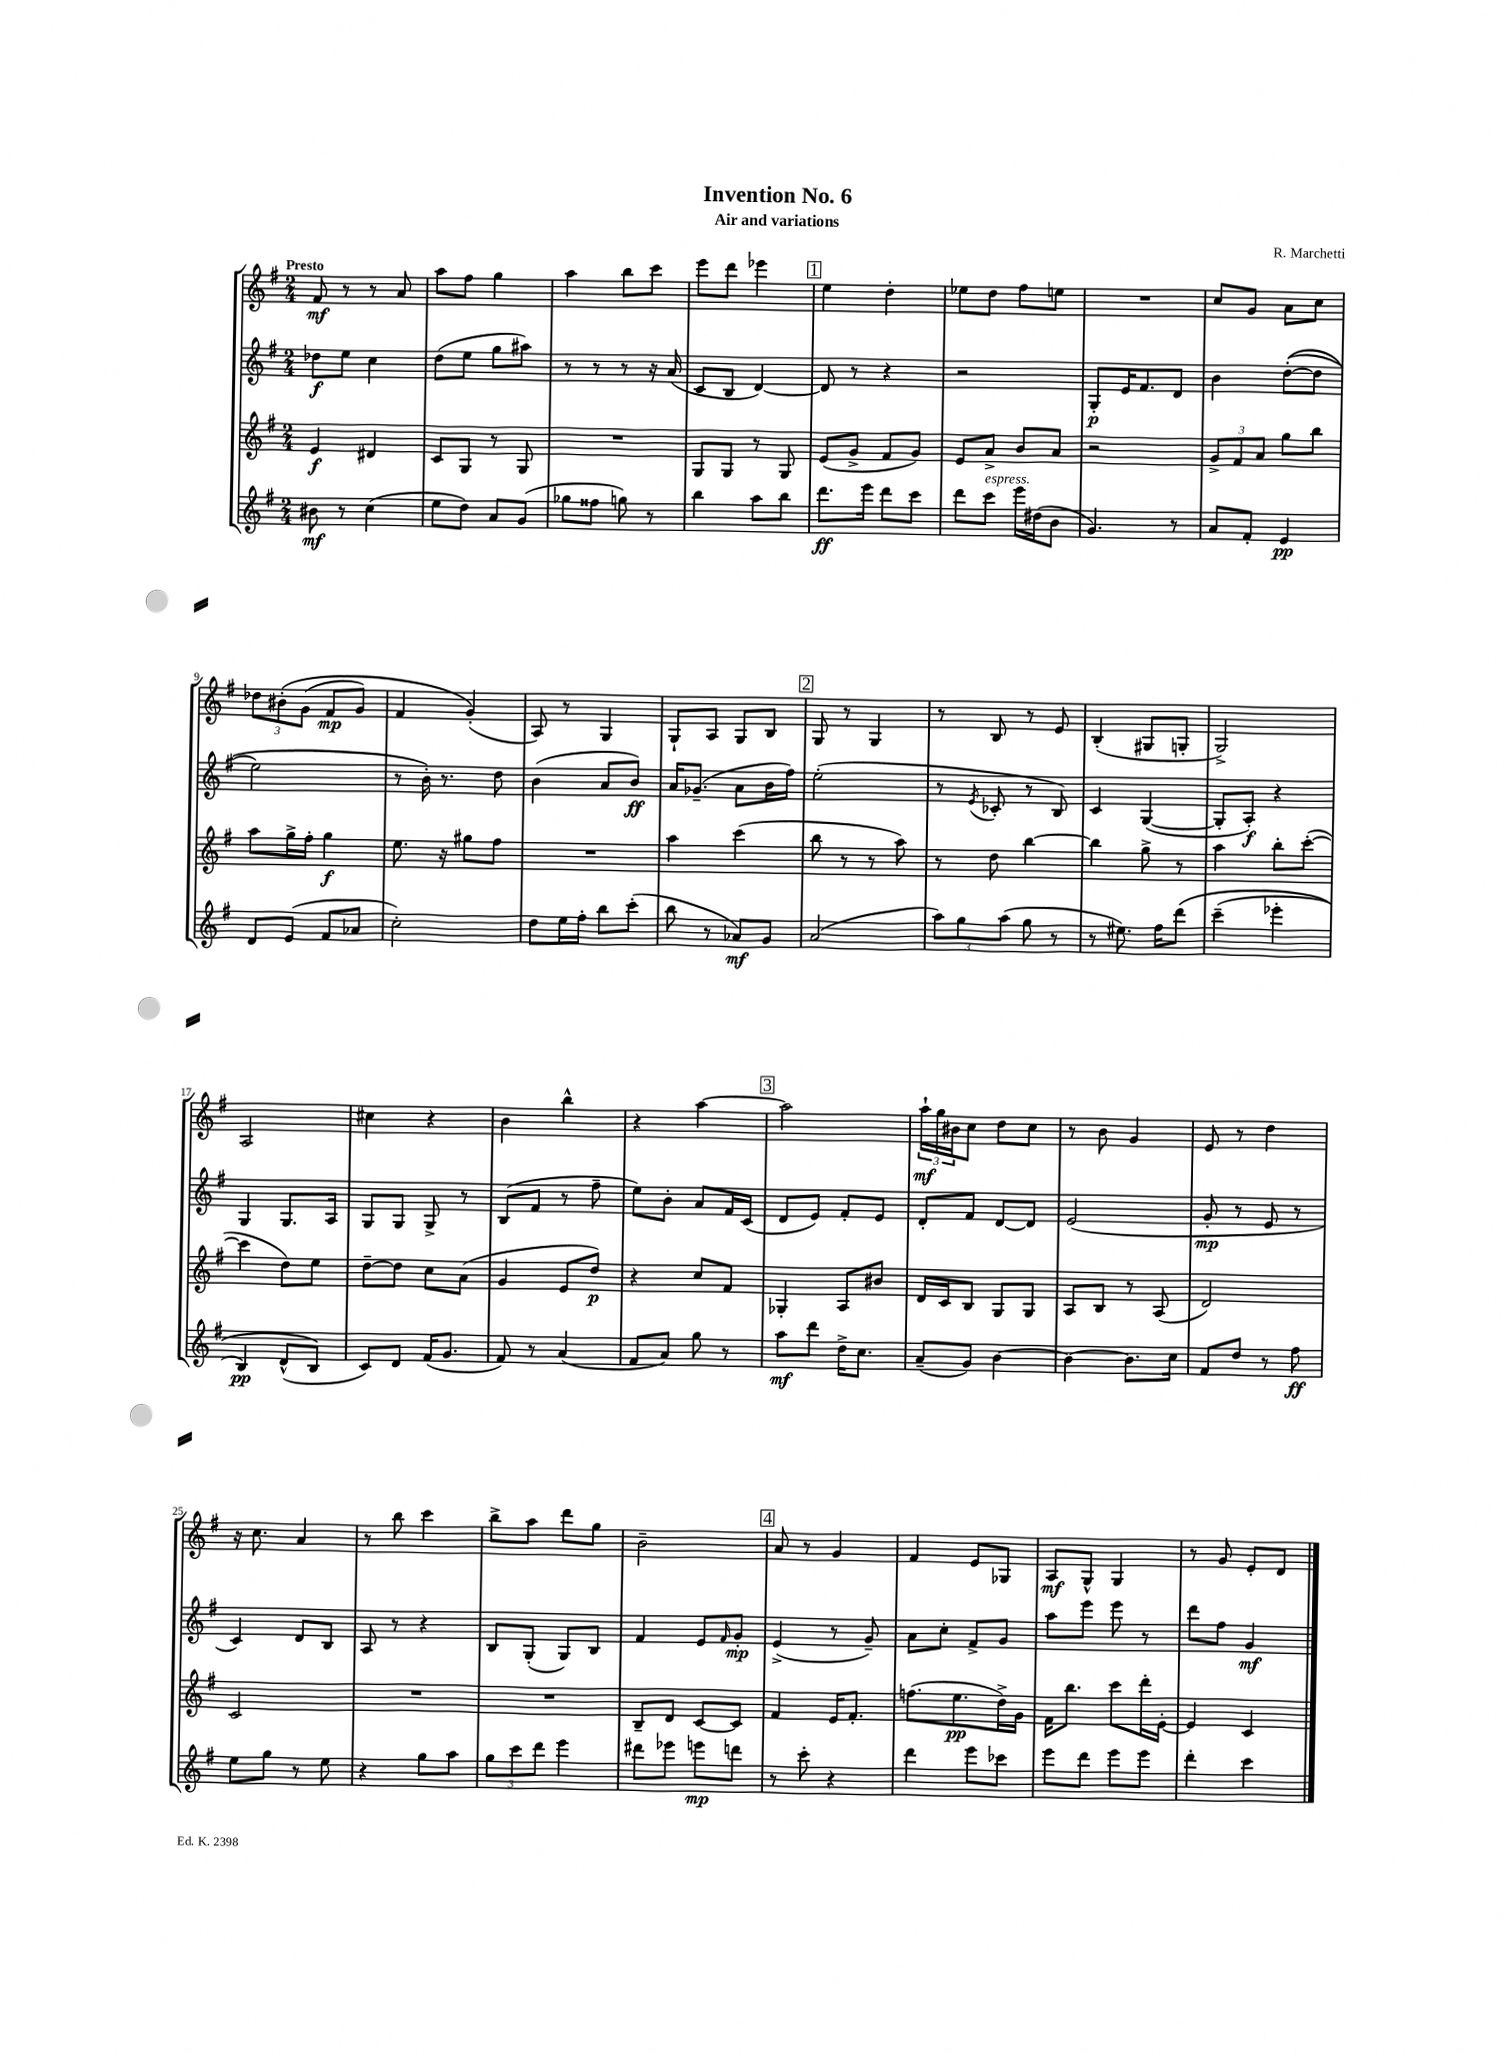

**kern	**dynam	**kern	**dynam	**kern	**dynam	**kern	**dynam
*part4	*part4	*part3	*part3	*part2	*part2	*part1	*part1
*staff4	*staff4	*staff3	*staff3	*staff2	*staff2	*staff1	*staff1
*clefG2	*	*clefG2	*	*clefG2	*	*clefG2	*
*k[f#]	*	*k[f#]	*	*k[f#]	*	*k[f#]	*
*M2/4	*	*M2/4	*	*M2/4	*	*M2/4	*
=1	=1	=1	=1	=1	=1	=1	=1
!	!	!	!	!	!	!LO:TX:a:B:t=Presto	!
8b#X\	mf	4e/	f	8dd-X\L	f	8f#/	mf
8r	.	.	.	8ee\J	.	8r	.
(4cc\	.	4d#X/	.	4cc\	.	8r	.
.	.	.	.	.	.	8a/	.
=2	=2	=2	=2	=2	=2	=2	=2
8ee\L	.	8c/L	.	(8dd\L	.	8aa\L	.
8dd\J)	.	8G/J	.	8ee\J	.	8ff#\J	.
8a/L	.	8r	.	8gg\L	.	4gg\	.
(8g/J	.	8G/	.	8aa#X\J)	.	.	.
=3	=3	=3	=3	=3	=3	=3	=3
8gg-X\L	.	2r	.	8r	.	4aa\	.
8ff##X\J	.	.	.	8r	.	.	.
8ggn\)	.	.	.	8r	.	8bb\L	.
8r	.	.	.	16r	.	8ccc\J	.
.	.	.	.	(16a/	.	.	.
=4	=4	=4	=4	=4	=4	=4	=4
4bb\	.	8G/L	.	8c/L	.	8eee\L	.
.	.	8G/J	.	8B/J	.	8ddd\J	.
8aa\L	.	8r	.	[4d/)	.	4eee-X\	.
8bb\J	.	8G/	.	.	.	.	.
!!LO:REH:place=s1:t=1
=5	=5	=5	=5	=5	=5	=5	=5
8.ddd\L	ff	(8e/L	.	8d/]	.	4ee\	.
.	.	8g^/J	.	8r	.	.	.
16eee\Jk	.	.	.	.	.	.	.
8ddd\L	.	8f#/L	.	4r	.	4dd'\	.
8ccc\J	.	8g/J)	.	.	.	.	.
=6	=6	=6	=6	=6	=6	=6	=6
8ddd\L	.	8e/L	.	2r	.	8ee-X\L	.
!LO:TX:a:i:t=espress.	!	!	!	!	!	!	!
8ccc\J	.	8a^/J	.	.	.	8dd\J	.
16eee\LL	.	8b/L	.	.	.	8ff#\L	.
(16dd#X\J	.	.	.	.	.	.	.
8b\J	.	8a/J	.	.	.	8een\J	.
=7	=7	=7	=7	=7	=7	=7	=7
4.g/)	.	2r	.	8G'/L	p	2r	.
.	.	.	.	16e/K	.	.	.
.	.	.	.	8.f#/	.	.	.
8r	.	.	.	8d/J	.	.	.
=8	=8	=8	=8	=8	=8	=8	=8
8a/L	.	12g^/L	.	4b\	.	8cc/L	.
.	.	12f#/	.	.	.	.	.
8f#'/J	.	.	.	.	.	8g/J	.
.	.	12a/J	.	.	.	.	.
4e/	pp	8gg\L	.	(([8dd'\L	.	8a\L	.
.	.	8bb\J	.	8dd\J]	.	8cc\J	.
!!LO:LB:g=z
=9	=9	=9	=9	=9	=9	=9	=9
8d/L	.	8aa\L	.	2ee\)	.	12dd-X\L	.
.	.	.	.	.	.	(12b#X'\	.
(8e/J	.	16gg^\L	.	.	.	.	.
.	.	.	.	.	.	(12g\J	.
.	.	16ff#'\JJ	.	.	.	.	.
8f#/L	.	4gg\	f	.	.	8f#/L	mp
8a-X/J	.	.	.	.	.	8g/J)	.
=10	=10	=10	=10	=10	=10	=10	=10
2cc'\)	.	8.ee\	.	8r	.	4f#/	.
.	.	.	.	16b'\)	.	.	.
.	.	16r	.	8.r	.	.	.
.	.	8gg#X\L	.	.	.	(4g'/)	.
.	.	8ff#\J	.	8dd\	.	.	.
=11	=11	=11	=11	=11	=11	=11	=11
8dd\L	.	2r	.	(4b\	.	8A/)	.
16ee\L	.	.	.	.	.	8r	.
16ff#'\JJ	.	.	.	.	.	.	.
8bb\L	.	.	.	8a/L	.	4G/	.
(8ccc'\J	.	.	.	8b/J)	ff	.	.
=12	=12	=12	=12	=12	=12	=12	=12
8bb\	.	4aa\	.	16a/KL	.	8G`/L	.
.	.	.	.	(8.g-X~/J	.	.	.
8r	.	.	.	.	.	8A/J	.
8a-X/L)	mf	(4ccc\	.	8a\L	.	8G/L	.
8g/J	.	.	.	16b\L	.	8B/J	.
.	.	.	.	16ff#\JJ)	.	.	.
!!LO:REH:place=s1:t=2
=13	=13	=13	=13	=13	=13	=13	=13
(2a/	.	8bb\	.	(2ee'\	.	8G/	.
.	.	8r	.	.	.	8r	.
.	.	8r	.	.	.	4G/	.
.	.	8aa\)	.	.	.	.	.
=14	=14	=14	=14	=14	=14	=14	=14
12aa\L)	.	8r	.	8r	.	8r	.
12gg\	.	.	.	.	.	.	.
.	.	.	.	8qe/	.	.	.
.	.	8dd\	.	8c-X'/	.	8B/	.
(12aa\J	.	.	.	.	.	.	.
8gg\	.	[4bb\	.	8r	.	8r	.
8r	.	.	.	8B/)	.	8e/	.
=15	=15	=15	=15	=15	=15	=15	=15
8r	.	4bb\]	.	4c/	.	(4B'/	.
8.ee#X\)	.	.	.	.	.	.	.
.	.	8gg^\	.	([4G/	.	8G#X/L	.
16ff#\KL	.	.	.	.	.	.	.
(8ddd\J	.	8r	.	.	.	8Gn'/J	.
=16	=16	=16	=16	=16	=16	=16	=16
(4ccc~\	.	4aa\	.	8G'/L]	.	2G^/)	.
.	.	.	.	8A'/J)	f	.	.
4eee-X'\	.	8bb'\L	.	4r	.	.	.
.	.	([8ccc'\J	.	.	.	.	.
!!LO:LB:g=z
=17	=17	=17	=17	=17	=17	=17	=17
4B/)	pp	4ccc\]	.	4G/	.	2A/	.
(8d^^/L	.	8dd\L)	.	8.G/L	.	.	.
8B/J)	.	8ee\J	.	.	.	.	.
.	.	.	.	16A/Jk	.	.	.
=18	=18	=18	=18	=18	=18	=18	=18
8c/L)	.	[8dd~\L	.	8G/L	.	4cc#X\	.
8d/J	.	8dd\J]	.	8G/J	.	.	.
(16f#/KL	.	8cc\L	.	8G^/	.	4r	.
8.g/J	.	.	.	.	.	.	.
.	.	(8a\J	.	8r	.	.	.
=19	=19	=19	=19	=19	=19	=19	=19
8f#/)	.	4g/	.	(8B/L	.	4b\	.
8r	.	.	.	8f#/J	.	.	.
(4a/	.	8e/L	.	8r	.	4bb^^\	.
.	.	8dd/J)	p	8ff#~\	.	.	.
=20	=20	=20	=20	=20	=20	=20	=20
8f#/L	.	4r	.	8ee\L)	.	4r	.
8a/J)	.	.	.	8b'\J	.	.	.
8gg\	.	8cc/L	.	8a/L	.	[4aa\	.
8r	.	8f#/J	.	16f#/L	.	.	.
.	.	.	.	(16c/JJ	.	.	.
!!LO:REH:place=s1:t=3
=21	=21	=21	=21	=21	=21	=21	=21
8aa\L	mf	4G-X'/	.	8d/L	.	2aa\]	.
8ddd\J	.	.	.	8e/J)	.	.	.
16dd^\KL	.	8A/L	.	8f#'/L	.	.	.
8.cc\J	.	.	.	.	.	.	.
.	.	8b#X/J	.	8e/J	.	.	.
=22	=22	=22	=22	=22	=22	=22	=22
(8a~/L	.	16d/LL	.	8d'/L	.	24aa`\LL	mf
.	.	.	.	.	.	24gg\	.
.	.	16c/J	.	.	.	.	.
.	.	.	.	.	.	24b#X\J	.
8g/J)	.	8B/J	.	8f#/J	.	8cc\J	.
[4b\	.	8G/L	.	[8d/L	.	8dd\L	.
.	.	8G/J	.	8d/J]	.	8cc\J	.
=23	=23	=23	=23	=23	=23	=23	=23
4b\_	.	8A/L	.	(2e/	.	8r	.
.	.	8B/J	.	.	.	8b\	.
8.b\L]	.	8r	.	.	.	4g/	.
.	.	(8A/	.	.	.	.	.
16cc\Jk	.	.	.	.	.	.	.
=24	=24	=24	=24	=24	=24	=24	=24
8f#/L	.	2d/)	.	8g'/	mp	8e/	.
8dd/J	.	.	.	8r	.	8r	.
8r	.	.	.	8e/	.	4dd\	.
8ff#\	ff	.	.	8r	.	.	.
!!LO:LB:g=z
=25	=25	=25	=25	=25	=25	=25	=25
8ee\L	.	2c/	.	4c/)	.	16r	.
.	.	.	.	.	.	8.cc\	.
8gg\J	.	.	.	.	.	.	.
8r	.	.	.	8d/L	.	4a/	.
8ee\	.	.	.	8B/J	.	.	.
=26	=26	=26	=26	=26	=26	=26	=26
4r	.	2r	.	8A/	.	8r	.
.	.	.	.	8r	.	8bb\	.
8gg\L	.	.	.	4r	.	4ccc\	.
8aa\J	.	.	.	.	.	.	.
=27	=27	=27	=27	=27	=27	=27	=27
12gg\L	.	2r	.	8B/L	.	8bb^\L	.
12ccc\	.	.	.	.	.	.	.
.	.	.	.	(8G'/J	.	8aa\J	.
12ddd\J	.	.	.	.	.	.	.
4eee\	.	.	.	8G/L)	.	8ddd\L	.
.	.	.	.	8B/J	.	8gg\J	.
=28	=28	=28	=28	=28	=28	=28	=28
8ddd#X\L	.	8B~/L	.	4f#/	.	2b~\	.
8eee-X\J	.	8d/J	.	.	.	.	.
8eeen\L	mp	[8c/L	.	8e/L	.	.	.
.	.	.	.	16qqf#/	.	.	.
8dddn\J	.	8c/J]	.	8g'/J	mp	.	.
!!LO:REH:place=s1:t=4
=29	=29	=29	=29	=29	=29	=29	=29
8r	.	4f#/	.	(4e^/	.	8a/	.
8ccc'\	.	.	.	.	.	8r	.
4r	.	16e/KL	.	8r	.	4g/	.
.	.	8.f#'/J	.	.	.	.	.
.	.	.	.	8g~/)	.	.	.
=30	=30	=30	=30	=30	=30	=30	=30
4ddd\	.	(8.ffn\L	.	8a\L	.	4f#/	.
.	.	.	.	8cc'\J	.	.	.
.	.	8.ee\	pp	.	.	.	.
8eee\L	.	.	.	8f#^/L	.	8e/L	.
8ccc-X\J	.	16dd^\L)	.	8g/J	.	8G-X/J	.
.	.	16g\JJ	.	.	.	.	.
=31	=31	=31	=31	=31	=31	=31	=31
8eee\L	.	16f#\KL	.	8aa\L	.	8A/L	mf
.	.	8.bb\J	.	.	.	.	.
8ddd\J	.	.	.	8eee\J	.	8G^^/J	.
8eee\L	.	8ccc\L	.	8eee\	.	4G/	.
8eee\J	.	16ddd'\L	.	8r	.	.	.
.	.	[16e'\JJ	.	.	.	.	.
=32	=32	=32	=32	=32	=32	=32	=32
4ddd'\	.	4e/]	.	8ddd\L	.	8r	.
.	.	.	.	8ff#\J	.	8g/	.
4ccc\	.	4c/	.	4g/	mf	8e'/L	.
.	.	.	.	.	.	8d/J	.
==	==	==	==	==	==	==	==
*-	*-	*-	*-	*-	*-	*-	*-
